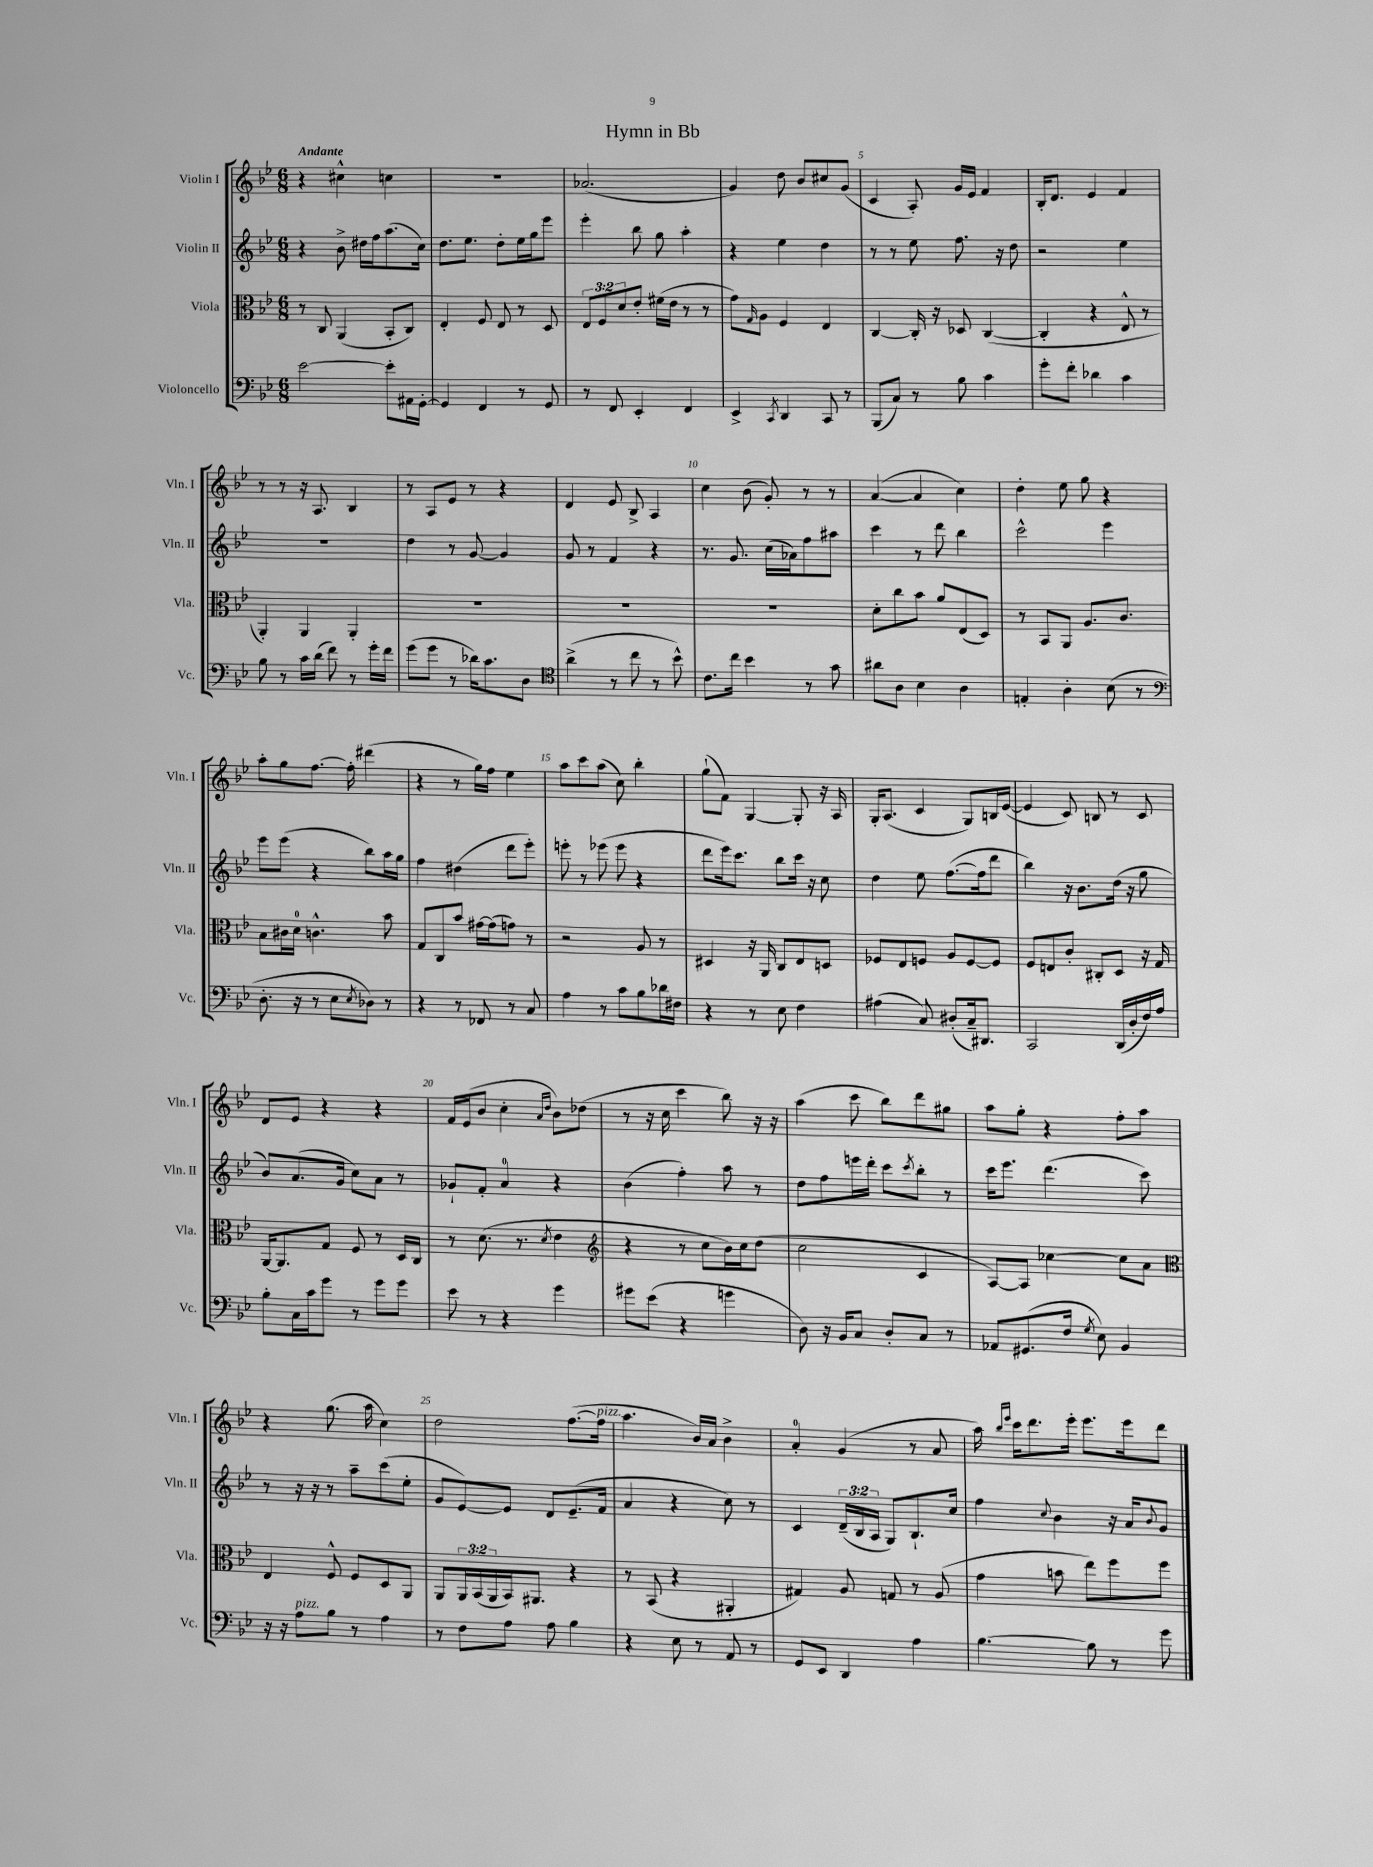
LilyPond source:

\header { title = "Hymn in Bb" }
<<
\new StaffGroup <<
\new Staff = "s0" \with { instrumentName = "Violin I" shortInstrumentName = "Vln. I" } {
    \clef treble \key bes \major \numericTimeSignature \time 6/8 \tempo "Andante"
    r4 cis''4-^ c''4 |
    R2. |
    aes'2.( |
    g'4) d''8 bes'8 cis''8 g'8( |
    c'4 a8-.) g'16 ees'16 f'4 |
    bes16-. d'8. ees'4 f'4 |
    r8 r8 r16 a8. bes4 |
    r8 a8 ees'8 r8 r4 |
    d'4 ees'8 bes8-> a4 |
    c''4 bes'8( g'8-.) r8 r8 |
    a'4~( a'4 c''4) |
    d''4-. ees''8 g''8 r4 |
    a''8-. g''8 f''8.~ f''16-. dis'''4( |
    r4 r8 g''16) f''16 ees''4 |
    a''8 c'''8 a''8( c''8) bes''4-. |
    g''8-!( f'8) g4~ g8-. r16 a16 |
    g16-. a8.( c'4 g8) b16 ees'16~( |
    ees'4 c'8) b8 r8 c'8 |
    d'8 ees'8 r4 r4 |
    f'16 ees'16( bes'8 c''4-. \grace { a'16 d''16 } bes'8) des''8( |
    r8 r16 c''16 c'''4 bes''8) r16 r16 |
    a''4( c'''8 bes''8) d'''8 gis''8 |
    a''8 g''8-. r4 f''8-. a''8 |
    r4 g''8.( a''16 c''4) |
    d''2 f''8.~( f''16^\markup { \italic "pizz." } |
    a''4. bes'16) a'16 bes'4-> |
    a'4-0-. g'4( r8 a'8 |
    a''16) \grace { bes''16 ees'''16 } c'''16 d'''8. ees'''16-. ees'''8. ees'''16 d'''8 \bar "|." |
}
\new Staff = "s1" \with { instrumentName = "Violin II" shortInstrumentName = "Vln. II" } {
    \clef treble \key bes \major \numericTimeSignature \time 6/8 \override Staff.TupletNumber.text = #tuplet-number::calc-fraction-text
    r4 bes'8-> dis''16 f''16 a''8.( c''16) |
    d''8. ees''8. d''8-. ees''16 g''16 ees'''8 |
    ees'''4-. bes''8 g''8 a''4-. |
    r4 ees''4 d''4 |
    r8 r8 ees''8 f''8. r16 d''8 |
    r2 ees''4 |
    R2. |
    d''4 r8 g'8~ g'4 |
    g'8 r8 f'4 r4 |
    r8. g'8. c''16( aes'16) f''8 ais''8 |
    c'''4 r8 d'''8 bes''4 |
    c'''2-^ ees'''4 |
    ees'''8 ees'''8( r4 bes''8) a''16 g''16 |
    f''4 dis''4( d'''8 ees'''8-.) |
    e'''8-. r8 ees'''8( ees'''8 r4 |
    d'''8 ees'''16) c'''8. bes''8 c'''16 r16 c''8 |
    d''4 ees''8 f''8.~( f''16 d'''8 |
    bes''4) r16 bes'8. d''16( r16 g''8 |
    bes'8) a'8.( g'16 c''8) a'8 r8 |
    ges'8-! f'8-. a'4-0 r4 |
    bes'4( f''4-.) a''8 r8 |
    d''8 f''8 e'''16 d'''16-. c'''8 \acciaccatura { c'''8 } bes''8-. r8 |
    c'''16 ees'''8. d'''4.( c'''8) |
    r8 r16 r16 r8 a''8-- c'''8( ees''8-. |
    g'8 ees'8~) ees'8 d'8 ees'8.--( f'16 |
    a'4 r4 c''8) r8 |
    c'4 \tuplet 3/2 { d'16--( bes16 a16 } g8) bes8.-! c''16 |
    f''4 \appoggiatura { c''8 } bes'4 r16 a'16 \appoggiatura { bes'8 } g'8 \bar "|." |
}
\new Staff = "s2" \with { instrumentName = "Viola" shortInstrumentName = "Vla." } {
    \clef alto \key bes \major \numericTimeSignature \time 6/8 \override Staff.TupletNumber.text = #tuplet-number::calc-fraction-text
    r8 c8 a,4( bes,8-. c8) |
    ees4-. f8 ees8 r8 d8 |
    \tuplet 3/2 { ees8 f8 d'8 } ees'8-. fis'16( ees'16 r8 r8 |
    g'8) \grace { g16 } a8 f4 ees4 |
    c4~ c16-. r16 des8 c4~( |
    c4-. r4 ees8-^ r8 |
    a,4-.) a,4 a,4-. |
    R2. |
    R2. |
    R2. |
    d'8-. c''8 bes'8 a'8 ees8( d8) |
    r8 bes,8 a,8 a8. c'8. |
    bes8 cis'16 d'16-0 c'4.-^ bes'8 |
    g8 c8 bes'8 gis'16~ gis'16( g'8) r8 |
    r2 a8 r8 |
    dis4 r16 a,16 c8 ees8 d8 |
    fes8 ees8 f8 a8 f8~ f8 |
    f8 e8 c'8-. cis8-. d8 r16 g16 |
    a,16~ a,8. g8 f8 r8 d16 c16 |
    r8 d'8.( r8. \acciaccatura { d'8 } ees'4 |
    \clef treble r4 r8 c''8 bes'16) c''16 d''8( |
    c''2 c'4 |
    a8~) a8 ces''4~ ces''8 a'8 |
    \clef alto ees4 f8-^ f8 d8 a,8 |
    a,8 \tuplet 3/2 { a,16 bes,16( a,16 } bes,16) ais,8. r4 |
    r8 bes,8( r4 ais,4-. |
    gis4) a8 g8 r8 a8( |
    g'4 b'8 ees''8) f''8 f''8 \bar "|." |
}
\new Staff = "s3" \with { instrumentName = "Violoncello" shortInstrumentName = "Vc." } {
    \clef bass \key bes \major \numericTimeSignature \time 6/8
    ees'2~ ees'8-. ais,16 g,16~-. |
    g,4 f,4 r8 g,8 |
    r8 f,8 ees,4-. f,4 |
    ees,4-> \acciaccatura { c,8 } d,4 c,8 r8 |
    bes,,8( c8) r8 bes8 c'4 |
    g'8-. f'8-. des'4 c'4 |
    bes8 r8 c'16 d'16( f'8) r8 g'16-. f'16 |
    g'8( g'8 r8 des'16) c'8. d8 |
    \clef tenor a'4->( r8 c''8 r8 bes'8-^) |
    c'8. c''16 bes'4 r8 g'8 |
    ais'8 a8 bes4 a4 |
    e4-. a4-. bes8( r8 |
    \clef bass d8.-. r16 r8 ees8 \acciaccatura { ees8 } des8) r8 |
    r4 r8 fes,8 r8 c8 |
    a4 r8 c'8 bes8 des'16 fis16 |
    r4 r8 ees8 f4 |
    ais4( c8) dis8-.( c16--) dis,8. |
    c,2 d,16( d16-. f16) a16 |
    bes8-. c16 c'16 g'8 r8 g'8 g'8 |
    ees'8 r8 r4 g'4 |
    gis'8 ees'8( r4 g'4 |
    d8) r16 bes,16 c8 d8-. c8 r8 |
    aes,8 gis,8.( f16 \acciaccatura { g8 } ees8) bes,4 |
    r16 r16 a8^\markup { \italic "pizz." } bes8 r8 a4 |
    r8 f8 a8 a8 bes4 |
    r4 ees8 r8 a,8 r8 |
    g,8 ees,8 d,4 a4 |
    bes4.~ bes8 r8 g'8 \bar "|." |
}
>>
>>
\layout { \context { \Score \override BarNumber.break-visibility = ##(#f #t #t) barNumberVisibility = #(every-nth-bar-number-visible 5) } }
